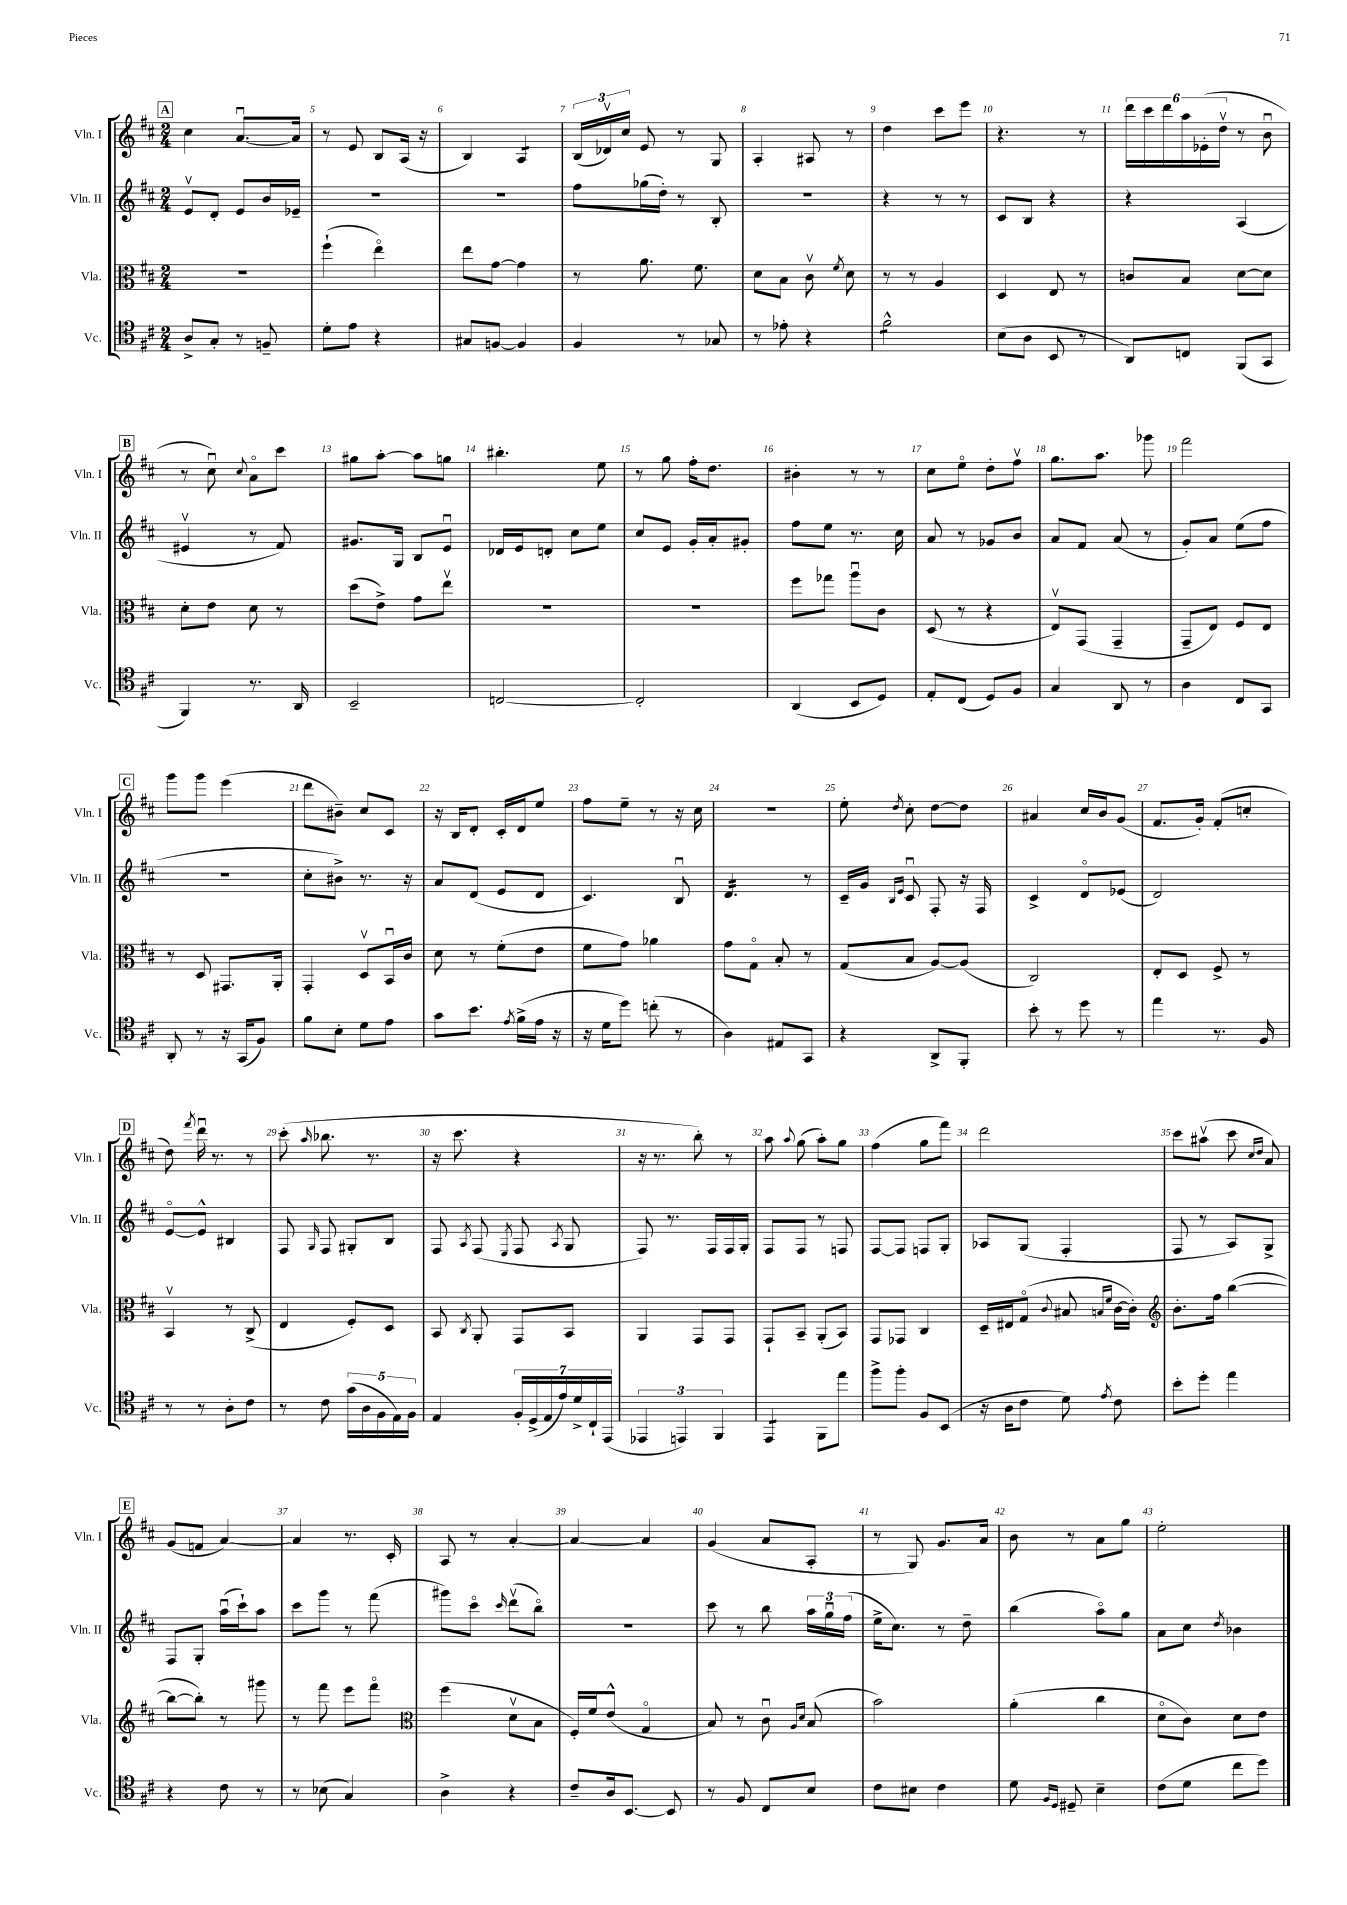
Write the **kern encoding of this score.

**kern	**kern	**kern	**kern
*staff4	*staff3	*staff2	*staff1
*clefC4	*clefC3	*clefG2	*clefG2
*k[f#c#]	*k[f#c#]	*k[f#c#]	*k[f#c#]
*M2/4	*M2/4	*M2/4	*M2/4
8A^	2r	8ev	4cc#
8G'	.	8d'	.
8r	.	8e	[8.au
8F~	.	16b	.
.	.	16e-~	16a]
=	=	=	=
8d'	(4ff#`	2r	8r
8e	.	.	8e
4r	4eeo)	.	8B
.	.	.	(16A
.	.	.	16r
=	=	=	=
8G#	8ee	2r	4B)
[8F	[8g	.	.
4F]	4g]	.	4A
=	=	=	=
4F#	8r	8ff#	(24B
.	.	.	24d-v)
.	.	.	24cc#
.	8.a	(16gg-	8e
.	.	16dd')	.
8r	.	8r	8r
.	8.f#	.	.
8G-	.	8B'	8G
=	=	=	=
8r	8d	2r	4A'
8e-'	8B	.	.
4r	8c#v	.	8A#
.	8qf#	.	.
.	8d	.	8r
=	=	=	=
2f#^^	8r	4r	4dd
.	8r	.	.
.	4A	8r	8ccc#
.	.	8r	8eee
=	=	=	=
(8B	4D	8c#	4.r
8A	.	8B	.
8BB	8E	4r	.
8r	8r	.	8r
=	=	=	=
8AA)	8c	4r	24ddd
.	.	.	24ccc#
.	.	.	24ddd
8C	8B	.	24aa
.	.	.	(24e-'
.	.	.	24ddv
(8FF#	[8d	(4A	8r
8GG	8d]	.	8bu
=	=	=	=
4FF#)	8d'	4e#v	8r
.	8e	.	8cc#u)
.	.	.	8qqcc#
8.r	8d	8r	8ao
.	8r	8f#)	8ccc#
16AA	.	.	.
=	=	=	=
2BB~	(8dd	8.g#	8gg#
.	8e^)	.	[8aa'
.	.	16G	.
.	8g	8B	8aa]
.	8eev	8eu	8gg
=	=	=	=
[2C	2r	16d-	4.bb#'
.	.	16e	.
.	.	8d'	.
.	.	8cc#	.
.	.	8ee	8ee
=	=	=	=
2C']	2r	8cc#	8r
.	.	8e	8gg
.	.	16g'	16ff#'
.	.	16a'	8.dd
.	.	8g#'	.
=	=	=	=
(4AA	8ff#	8ff#	4b#'
.	8gg-	8ee	.
8BB	8aau	8.r	8r
8D)	8c#	.	8r
.	.	16cc#	.
=	=	=	=
8E'	(8D	8a	8cc#
(8C#	8r	8r	8eeo
8D)	4r	8g-	8dd'
8F#	.	8b	8ff#v
=	=	=	=
4G	8Ev)	8a	8.gg
.	(8GG	8f#	.
.	.	.	8.aa
8AA	4GG~	(8a	.
8r	.	8r	8ggg-
=	=	=	=
4A	8GG~	8g')	2fff#
.	8E)	8a	.
8C#	8F#	(8ee	.
8GG	8E	8ff#	.
=	=	=	=
8AA'	8r	2r	8ggg
8r	8D	.	8ggg
16r	8.GG#	.	(4eee
(16GG	.	.	.
8F#)	.	.	.
.	16AA'	.	.
=	=	=	=
8f#	4GG'	8cc#'	8ddd
8B'	.	8b#^)	8b#~)
8d	8Dv	8.r	8cc#
8e	16BBu	.	8c#
.	16c#	16r	.
=	=	=	=
8g	8d	8a	16r
.	.	.	16B
8.b	8r	(8d	8d'
.	(8f#'	8e	16c#'
8qe	.	.	.
(16f#^	.	.	16d
16e	8e	8d	8ee
16r	.	.	.
=	=	=	=
16r	8f#	4.c#)	8ff#
16d	.	.	.
8dd)	8g)	.	8ee~
(8cc'	4a-	.	8r
8r	.	8Bu	16r
.	.	.	16cc#
=	=	=	=
4A)	8g	4.d	2r
.	8Go	.	.
8E#	8B'	.	.
8GG	8r	8r	.
=	=	=	=
4r	(8G	16c#~	8ee'
.	.	16g	.
.	.	16qqB	.
.	.	16qqe	8qdd
.	8B	8c#u	8cc#'
8AA^	[8A)	8F#'	[8dd
8FF#'	(8A]	16r	8dd]
.	.	16F#	.
=	=	=	=
8b'	2C#)	4c#^	4a#
8r	.	.	.
8dd	.	8do	16cc#
.	.	.	16b
8r	.	(8e-	(8g
=	=	=	=
4ee	8E'	2d)	8.f#
.	8D	.	.
.	.	.	16g')
8.r	8F#^	.	(8f#'
.	8r	.	8cc'
16F#	.	.	.
=	=	=	=
8r	4BBv	[8eo	8dd)
.	.	.	8qfff#
8r	.	8e^^]	16dddu
.	.	.	8.r
8A'	8r	4B#	.
8c#	(8C#^	.	8r
=	=	=	=
8r	4E	8F#	(8ccc#'
.	.	16qqG	16qqaa
8c#	.	8F#	8.bb-
(20g	8F#')	8G#'	.
20A	.	.	.
.	.	.	8.r
20F#	.	.	.
.	8D	8B	.
20E)	.	.	.
20F#	.	.	.
=	=	=	=
4E	8BB	8F#	16r
.	.	.	8.ccc#
.	8qC#	8qA	.
.	8AA'	(8F#	.
.	.	8qE	.
28F#'	8GG	8F#	4r
(28D^	.	.	.
28E	.	.	.
28e)	.	.	.
.	.	8qA	.
.	8BB	8G	.
28d^	.	.	.
28C#`	.	.	.
(28EE	.	.	.
=	=	=	=
6EE-	4AA	8F#)	16r
.	.	.	8.r
.	.	8.r	.
6EE)	.	.	.
.	8GG	.	8bb')
.	.	16F#	.
6FF#	.	.	.
.	8GG	16F#	8r
.	.	16G'	.
=	=	=	=
4EE	8GG`	8F#	8aa
.	.	.	8qqaa
.	8BB~	8F#	(8gg
8FF#	(8AA'	8r	8aa')
8ee	8BB)	8F	8gg
=	=	=	=
8ff#^	8GG	[8F#	(4ff#
8ff#'	8GG-	8F#]	.
8F#	4C#	8F	8gg
(8BB	.	8G'	8fff#)
=	=	=	=
16r	16D~	8A-	2ddd
16A	16E#	.	.
8c#	(8Go	(8G	.
.	8qqc#	.	.
8d)	8B#	4F#'	.
.	16qqB	.	.
8qe	16qqf#	.	.
8c#	[16c#	.	.
.	16c#'])	.	.
=	=	=	=
*	*clefG2	*	*
8b'	8.b'	8F#	8ccc#
8dd'	.	8r	(8aa#v
.	16ff#	.	.
4ee	([4bb	8A)	8ccc#
.	.	.	16qqcc#
.	.	.	16qqdd
.	.	8G^	8a)
=	=	=	=
4r	8bb_	8F#	(8g
.	8bb'])	8G'	8f
8c#	8r	(16aau	[4a)
.	.	16ccc#`)	.
8r	8ggg#	8aa	.
=	=	=	=
8r	8r	8ccc#	4a]
(8B-	8fff#	8ggg	.
4G)	8eee	8r	8.r
.	8fff#o	(8fff#	.
.	.	.	16c#'
=	=	=	=
*	*clefC3	*	*
4A^	(4ff#	8ggg#)	8A
.	.	8ccc#o	8r
.	.	16qqccc#	.
4r	8dv	(8dddv	[4a'
.	8B	8bbo)	.
=	=	=	=
8c#~	16F#')	2r	4a_
.	16f#	.	.
16A	(8e^^	.	.
[8.BB	.	.	.
.	4Go	.	4a]
8BB]	.	.	.
=	=	=	=
8r	8B)	8ccc#	(4g
8F#	8r	8r	.
8C#	8c#u	8bb	8a
.	16qqA	.	.
.	16qqd	.	.
8B	(8B	24aa	8A'
.	.	24ggu	.
.	.	(24ff#	.
=	=	=	=
8c#	2b)	16ee^	8r
.	.	8.cc#)	.
8B#	.	.	8G)
4c#	.	8r	8.g
.	.	8dd~	.
.	.	.	16a
=	=	=	=
8d	(4a'	(4bb	8b
16qqF#	.	.	.
16qqD	.	.	.
8D#~	.	.	8r
4B~	4cc#	8aao)	8a
.	.	8gg	8gg
=	=	=	=
(8c#	8do	8a	2ee'
8d	8c#)	8cc#	.
.	.	8qdd	.
8cc#	8d	4b-	.
8dd)	8e	.	.
==	==	==	==
*-	*-	*-	*-
